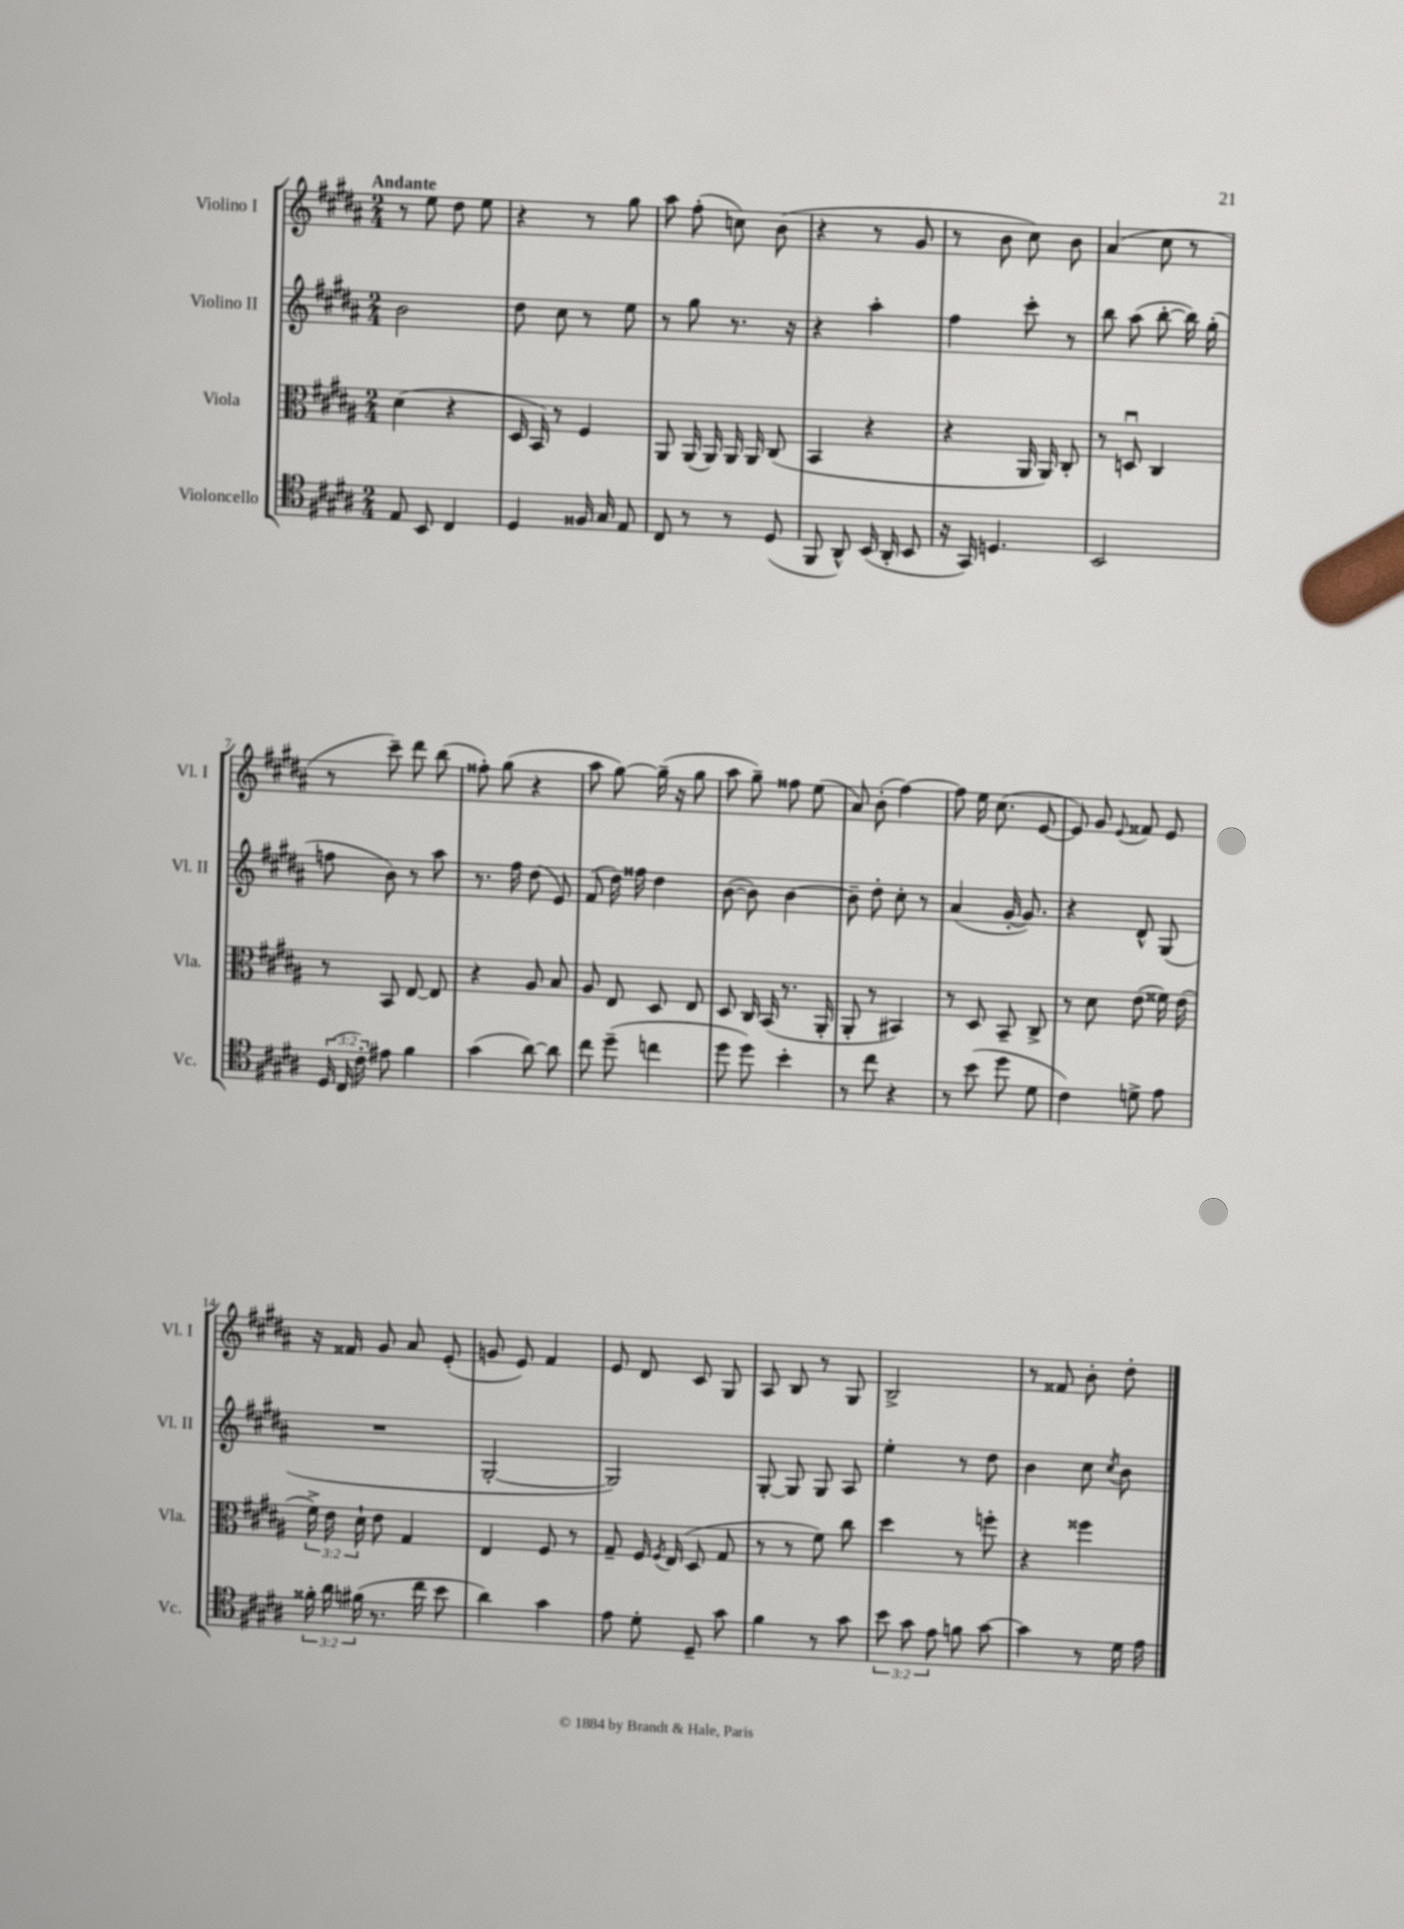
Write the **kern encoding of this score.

**kern	**kern	**kern	**kern
*staff4	*staff3	*staff2	*staff1
*clefC4	*clefC3	*clefG2	*clefG2
*k[f#c#g#d#a#]	*k[f#c#g#d#a#]	*k[f#c#g#d#a#]	*k[f#c#g#d#a#]
*M2/4	*M2/4	*M2/4	*M2/4
8E	(4d#	2b	8r
8BB	.	.	8ee
4C#	4r	.	8dd#
.	.	.	8ee
=	=	=	=
4D#	16D#	8dd#	4r
.	16BB)	.	.
.	8r	8cc#	.
16F##	4F#	8r	8r
16G#	.	.	.
8E	.	8ee	8gg#
=	=	=	=
8C#	8AA#	8r	8aa#
8r	(16AA#	8gg#	(8ff#'
.	16AA#)	.	.
8r	16AA#	8.r	8cc)
.	16AA#	.	.
(8D#	(8C#	.	(8b
.	.	16r	.
=	=	=	=
8FF#	4BB	4r	4r
8AA#^^)	.	.	.
(16BB	4r	4aa#'	8r
16AA#'	.	.	.
8BB	.	.	8g#
=	=	=	=
16r	4r	4ff#	8r
16GG#)	.	.	.
4.D	.	.	8b
.	16AA#	8ccc#'	8cc#)
.	16AA#)	.	.
.	8C#'	8r	8b
=	=	=	=
2BB	8r	8bb	(4a#
.	8Du	(8aa#	.
.	4C#	[8bb'	8cc#
.	.	16bb])	8r
.	.	(16gg#'	.
=	=	=	=
(24D#	8r	8ff	8r
24C#	.	.	.
24c#')	.	.	.
8e#	8BB	8b)	8ccc#~)
4f#	[8E	8r	8ddd#
.	8E]	8aa#	(8bb
=	=	=	=
(4g#	4r	8.r	8ff##')
.	.	.	(8gg#
.	.	16ff#	.
[8a#)	8A#	(8dd#	4r
8a#]	8B	8e)	.
=	=	=	=
8cc#	8A#	(8f#	8aa#
(8dd#~	8E	16dd#)	[8gg#)
.	.	16ff##	.
4cc	8D#	4dd#	(16gg#~]
.	.	.	16r
.	8E	.	8gg#
=	=	=	=
8dd#	8D#	([8b	8aa#
8dd#)	16C#	8b])	8gg#~)
.	(16BB	.	.
4b'	8.r	[4b	8ff##
.	.	.	(8ee
.	16AA#'	.	.
=	=	=	=
8r	8AA#'	8b~]	8a#)
8cc#	8r	8dd#'	(8b'
4r	4BB#)	8cc#'	[4ff#)
.	.	8r	.
=	=	=	=
8r	8r	(4a#	8ff#]
(8b	8D#	.	16ee
.	.	.	(8.cc#
8dd#	8BB~	[16g#'	.
.	.	8.g#])	.
8d#	8C#^	.	[8e
=	=	=	=
4c#)	8r	4r	8e])
.	8d#	.	8g#
.	.	.	8qqe
8d^	(8e	8d#^^	8f##
8e	16f##)	(8G#	8e
.	(16e	.	.
=	=	=	=
24f##'	24f#^)	2r	16r
24a#	24e	.	.
.	.	.	16f##
(24f#	24d#`	.	.
8.r	8e	.	8g#
.	4G#	.	8a#
16cc#	.	.	.
8b	.	.	(8e'
=	=	=	=
4a#)	4E	[2G#'	8g
.	.	.	8e)
4g#	8F#	.	4f#
.	8r	.	.
=	=	=	=
8e	8G#~	2G#])	8e
8d#'	16F#	.	8d#
.	8qF#	.	.
.	(16E	.	.
8D#~	8D#	.	8c#
8g#	8G#	.	8G#
=	=	=	=
4f#	8r	[8G#'	8A#
.	8r	8G#]	8B
8r	8f#)	8G#	8r
8g#	8cc#	8A#	8G#
=	=	=	=
12b	4dd#	4ee'	2B^
12g#	.	.	.
12e	.	.	.
8f	8r	8r	.
[8g#	8ff'	8dd#	.
=	=	=	=
4g#]	4r	4b	8r
.	.	.	8f##
8r	4ff##	8cc#	8b'
.	.	8qcc#	.
16d#	.	8b	8dd#'
16e	.	.	.
==	==	==	==
*-	*-	*-	*-
